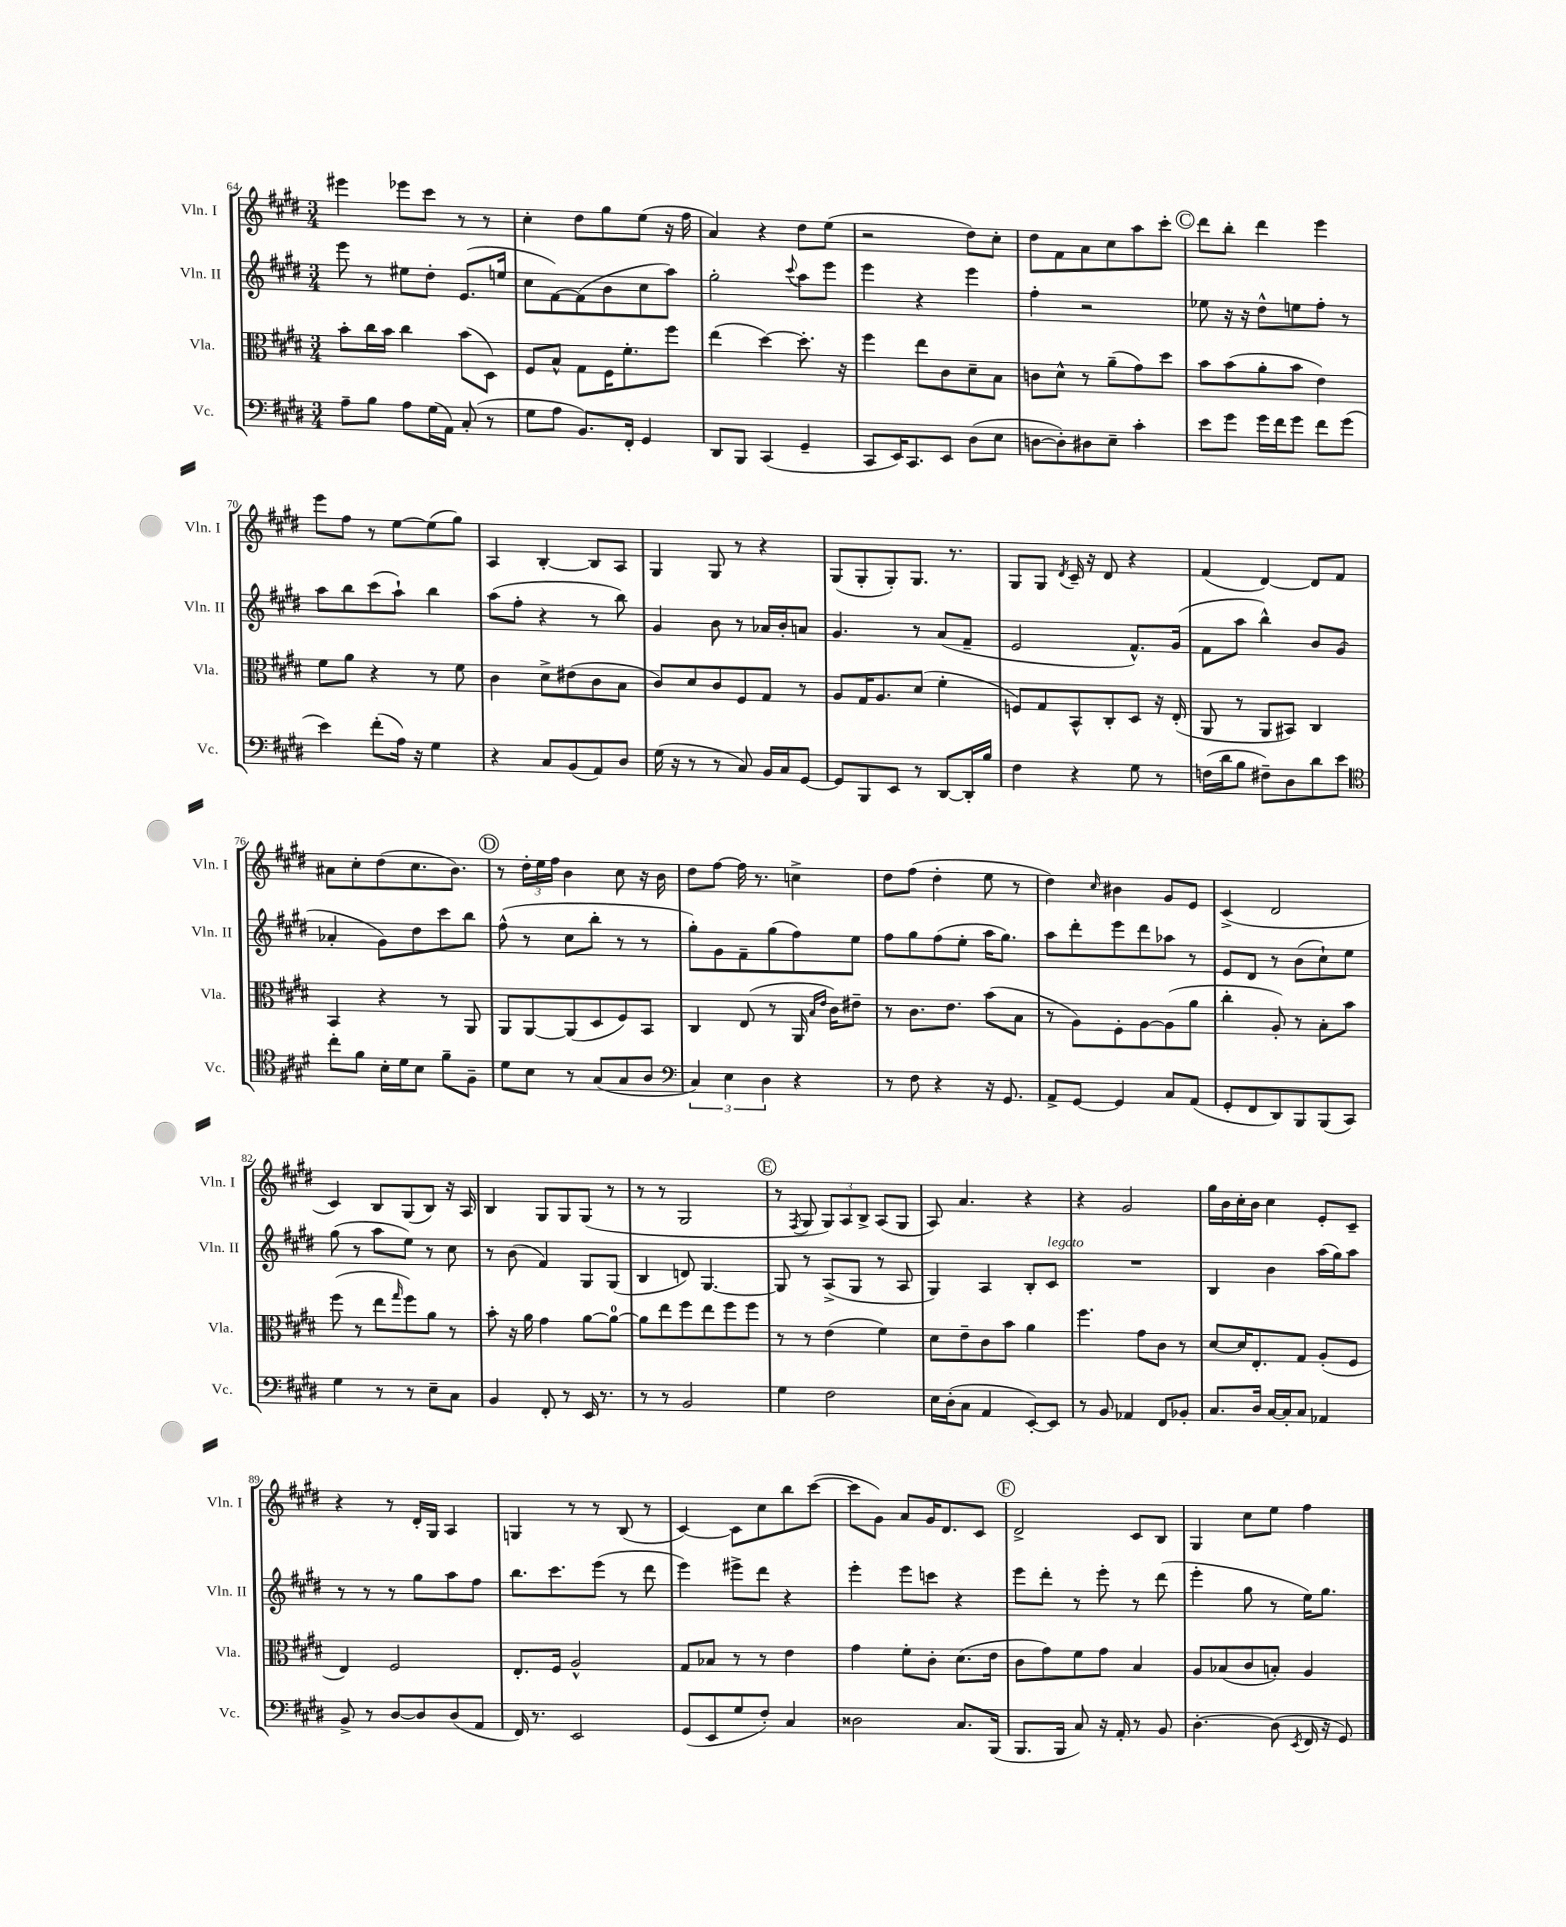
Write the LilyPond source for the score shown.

<<
\new StaffGroup <<
\new Staff = "s0" \with { instrumentName = "Vln. I" shortInstrumentName = "Vln. I" } {
    \clef treble \key e \major \numericTimeSignature \time 3/4
    eis'''4 ees'''8 cis'''8 r8 r8 |
    cis''4-. dis''8 gis''8 e''8( r16 fis''16 |
    a'4) r4 dis''8 e''8( |
    r2 dis''8) cis''8-. |
    dis''8 fis'8 a'8 cis''8 a''8 cis'''8-. |
    \mark \markup { \circle "C" } dis'''8 b''8-. dis'''4 e'''4 |
    e'''8 fis''8 r8 e''8~ e''8( gis''8) |
    a4 b4~-. b8 a8 |
    gis4 gis8 r8 r4 |
    gis8( gis8-. gis8-.) gis8. r8. |
    gis8 gis8 \acciaccatura { dis'8 } cis'16-- r16 dis'8 r4 |
    fis'4( dis'4~) dis'8 fis'8 |
    ais'8 cis''8-. dis''8( cis''8. b'8.) |
    \mark \markup { \circle "D" } r8 \tuplet 3/2 { dis''16-. e''16 fis''16 } b'4 cis''8 r16 b'16 |
    dis''8 fis''8~ fis''16 r8. c''4-> |
    dis''8 fis''8( dis''4-. e''8 r8 |
    dis''4) \grace { cis''16 } bis'4 gis'8 e'8 |
    cis'4->( dis'2 |
    cis'4) b8 gis8( b8) r16 a16 |
    b4 gis8 gis8 gis8( r8 |
    r8 r8 gis2 |
    \mark \markup { \circle "E" } r8 \acciaccatura { fis8 } gis8 \tuplet 3/2 { gis8) a8 b8-> } a8( gis8 |
    a8) a'4. r4 |
    r4 gis'2 |
    gis''16 b'16 cis''16-. b'16 cis''4 e'8-. cis'8-- |
    r4 r8 dis'16-. gis16 a4 |
    g4 r8 r8 b8( r8 |
    cis'4~) cis'8 cis''8 b''8 cis'''8~( |
    cis'''8 gis'8) a'8 gis'16 dis'8. cis'8 |
    \mark \markup { \circle "F" } dis'2-> cis'8 b8 |
    gis4 cis''8 e''8 fis''4 \bar "|." |
}
\new Staff = "s1" \with { instrumentName = "Vln. II" shortInstrumentName = "Vln. II" } {
    \clef treble \key e \major \numericTimeSignature \time 3/4
    e'''8 r8 eis''8 dis''8-. e'8.( e''16 |
    cis''8 fis'8~) fis'8( b'8 cis''8 a''8) |
    gis''2-. \appoggiatura { cis'''8 } a''8 e'''8 |
    e'''4 r4 e'''4 |
    fis''4-. r2 |
    \mark \markup { \circle "C" } ees''8 r16 r16 dis''8-^ e''8 fis''8-. r8 |
    a''8 b''8 cis'''8( a''8-!) b''4 |
    a''8( fis''8-. r4 r8 b''8) |
    gis'4 b'8 r8 aes'16 b'16-. a'8 |
    gis'4. r8 a'8( fis'8-- |
    e'2 fis'8.-^) gis'16( |
    fis'8 a''8 b''4-^) b'8 gis'8( |
    aes'4-. gis'8) dis''8 cis'''8 b''8 |
    \mark \markup { \circle "D" } fis''8-^( r8 cis''8 b''8-. r8 r8 |
    gis''8-.) gis'8 fis'8-- gis''8( fis''8) e''8 |
    fis''8 gis''8 fis''8( e''8-. a''16 gis''8.) |
    a''8 dis'''8-. e'''8 dis'''8 aes''8 r8 |
    e'8 dis'8 r8 b'8( cis''8-!) e''8 |
    gis''8( r8 a''8 e''8) r8 cis''8 |
    r8 b'8( fis'4) gis8 gis8( |
    b4 d'8) gis4.~ |
    \mark \markup { \circle "E" } gis8 r8 a8->( gis8 r8 a8 |
    gis4) a4 b8-. cis'8^\markup { \italic "legato" } |
    R2. |
    b4 b'4 a''16( gis''16) a''8 |
    r8 r8 r8 gis''8 a''8 fis''8 |
    b''8. cis'''8. e'''8( r8 dis'''8 |
    e'''4) eis'''8-> dis'''8 r4 |
    e'''4-. e'''8 c'''8 r4 |
    \mark \markup { \circle "F" } e'''8 dis'''8-. r8 e'''8-. r8 dis'''8( |
    e'''4-. gis''8 r8 e''16) gis''8. \bar "|." |
}
\new Staff = "s2" \with { instrumentName = "Vla." shortInstrumentName = "Vla." } {
    \clef alto \key e \major \numericTimeSignature \time 3/4
    b'8-. cis''16 b'16 cis''4 b'8( dis8) |
    fis8 b8-^ gis8 fis16 fis'8.-. fis''8 |
    e''4( dis''4~) dis''8.-. r16 |
    fis''4 e''8 cis'8 dis'8-- b8 |
    c'8 dis'8-^ r8 a'8--( gis'8) dis''8 |
    \mark \markup { \circle "C" } b'8 b'8( a'8-. b'8 e'4) |
    fis'8 a'8 r4 r8 fis'8 |
    cis'4 dis'8-> eis'8( cis'8 b8 |
    cis'8) dis'8 cis'8 fis8 gis8 r8 |
    a8 gis16 a8. dis'8( fis'4-. |
    f8) gis8 b,8-^ cis8-. dis8 r16 e16-.( |
    a,8 r8 a,8 bis,8) cis4 |
    b,4 r4 r8 a,8 |
    \mark \markup { \circle "D" } a,8 a,8~ a,8( dis8 fis8) b,8 |
    cis4 e8( r8 a,16 \grace { b16 e'16 } cis'16) eis'8-- |
    r8 cis'8. e'8. b'8( b8 |
    r8 a8) fis8-. a8~ a8( a'8 |
    cis''4-. a8-.) r8 b8-. b'8 |
    fis''8( r8 e''8 \grace { gis''16 } fis''8) a'8 r8 |
    b'8-. r16 a'16 gis'4 a'8~ a'8-0~ |
    a'8 e''8 fis''8 e''8 fis''8 fis''8 |
    \mark \markup { \circle "E" } r8 r8 e'4( fis'4) |
    dis'8 e'8-- cis'8 b'8 a'4 |
    fis''4. gis'8 cis'8 r8 |
    dis'8~ dis'16 e8.-. gis8 a8-.( fis8 |
    e4) fis2 |
    e8.-. fis16 a2-^ |
    gis8 bes8 r8 r8 e'4 |
    gis'4 fis'8-. cis'8-. dis'8.( e'16 |
    \mark \markup { \circle "F" } cis'8 gis'8) fis'8 gis'8 b4 |
    a8 bes8( cis'8 b8-.) a4 \bar "|." |
}
\new Staff = "s3" \with { instrumentName = "Vc." shortInstrumentName = "Vc." } {
    \clef bass \key e \major \numericTimeSignature \time 3/4
    a8-- b8 a8 gis16( a,16) cis8-.( r8 |
    gis8 a8 b,8.) fis,16-. gis,4 |
    dis,8 b,,8 cis,4( gis,4-- |
    cis,8 e,16) cis,8. e,8 dis8( e8 |
    d8~ d8-.) dis8 e8-- cis'4-. |
    \mark \markup { \circle "C" } e'8 gis'8 gis'16 fis'16 gis'8 fis'8 gis'8( |
    e'4) fis'8-.( a16) r16 gis4 |
    r4 cis8 b,8( a,8) dis8 |
    gis16( r16 r8 r8 cis8) b,16 cis16 gis,8~ |
    gis,8 b,,8 e,8 r8 dis,8~ dis,16-. b16 |
    fis4 r4 gis8 r8 |
    f16( dis'16 b8 fis8--) dis8 dis'8 e'8 |
    \clef tenor cis''8-. fis'8 b16-. dis'16 b8 fis'8-- fis8-- |
    \mark \markup { \circle "D" } dis'8 b8 r8 gis8( gis8 a8 |
    \clef bass \tuplet 3/2 { cis4) e4 dis4 } r4 |
    r8 fis8 r4 r16 gis,8. |
    a,8-> gis,8~ gis,4 cis8 a,8( |
    gis,8-. fis,8 dis,8) b,,8 b,,8( cis,8) |
    gis4 r8 r8 e8-- cis8 |
    b,4 fis,8-. r8 e,16 r8. |
    r8 r8 b,2 |
    \mark \markup { \circle "E" } gis4 fis2 |
    e16 dis16-.( cis8 a,4 e,8~-.) e,8 |
    r8 b,8 aes,4 fis,8 bes,8-. |
    cis8. dis16 cis16~ cis16-. cis8 aes,4 |
    b,8-> r8 dis8~ dis8 dis8( a,8 |
    fis,16) r8. e,2 |
    gis,8( e,8 gis8 fis8-.) cis4 |
    disis2 cis8. b,,16( |
    \mark \markup { \circle "F" } b,,8. b,,16 cis8) r16 a,16-. r8 b,8 |
    dis4.~-. dis8( \acciaccatura { e,8 } fis,16 r16 gis,8) \bar "|." |
}
>>
>>
\layout { \context { \Score currentBarNumber = #64 } }
